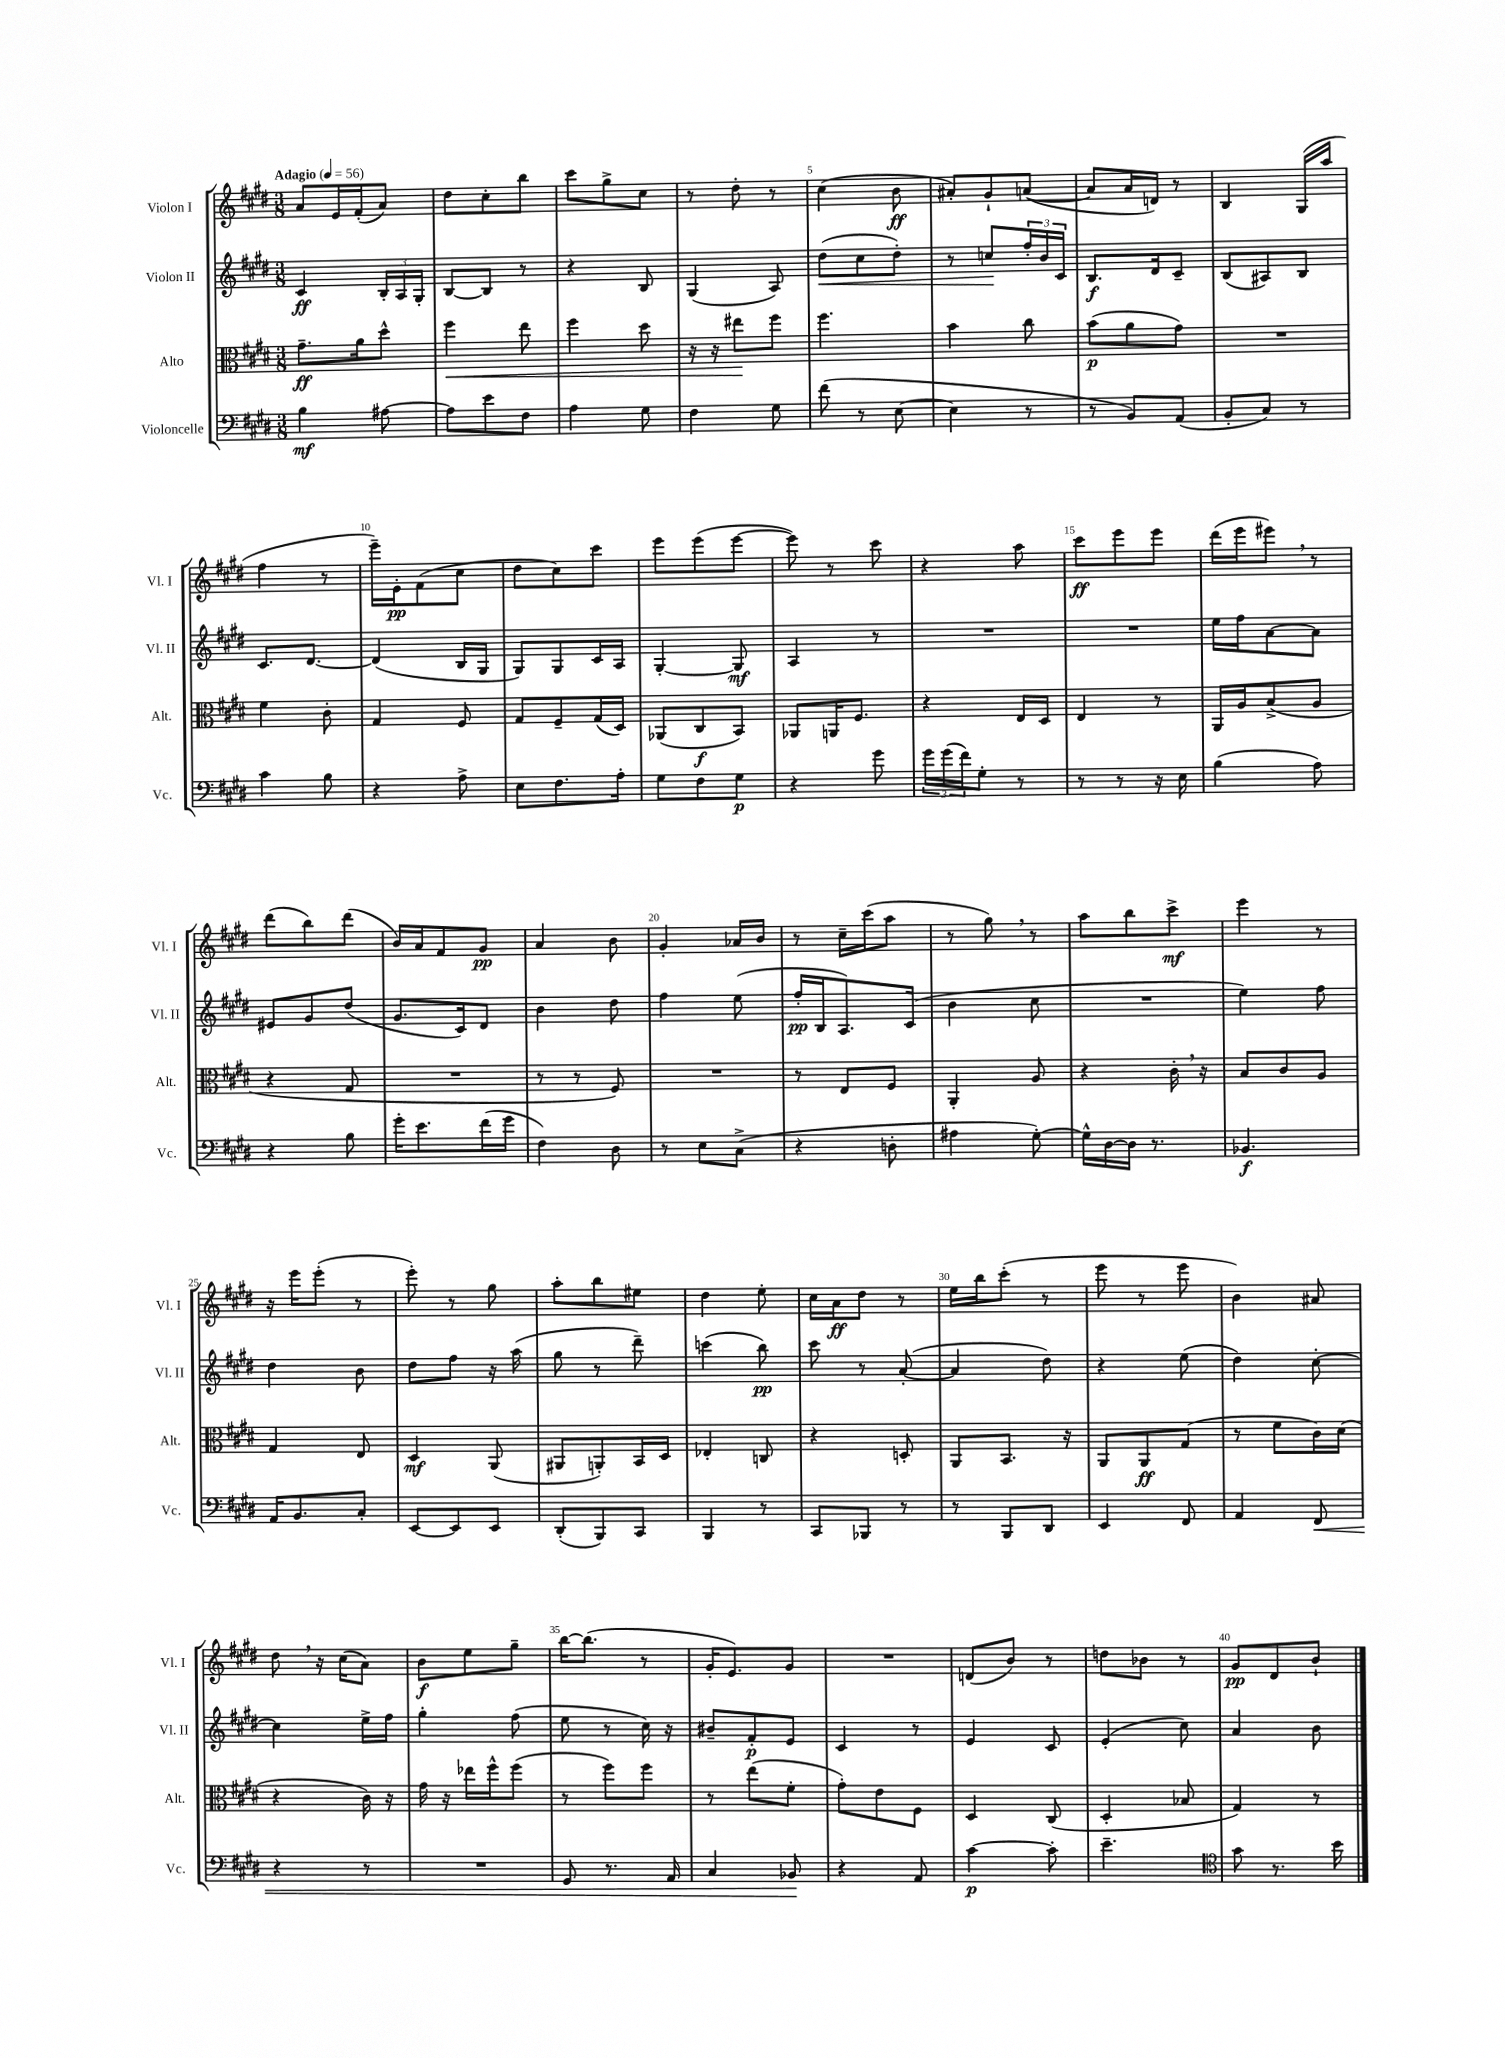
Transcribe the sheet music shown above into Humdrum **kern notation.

**kern	**dynam	**kern	**dynam	**kern	**dynam	**kern	**dynam
*part4	*part4	*part3	*part3	*part2	*part2	*part1	*part1
*staff4	*staff4	*staff3	*staff3	*staff2	*staff2	*staff1	*staff1
*I"Violoncelle	*	*I"Alto	*	*I"Violon II	*	*I"Violon I	*
*I'Vc.	*	*I'Alt.	*	*I'Vl. II	*	*I'Vl. I	*
*clefF4	*	*clefC3	*	*clefG2	*	*clefG2	*
*k[f#c#g#d#]	*	*k[f#c#g#d#]	*	*k[f#c#g#d#]	*	*k[f#c#g#d#]	*
*M3/8	*	*M3/8	*	*M3/8	*	*M3/8	*
*MM56	*	*MM56	*	*MM56	*	*MM56	*
=1	=1	=1	=1	=1	=1	=1	=1
!	!	!	!	!	!	!LO:TX:a:B:t=Adagio	!
4B\	mf	8.g#~\L	ff	4c#/	ff	8a/L	.
.	.	.	.	.	.	16e/L	.
.	.	16a\k	.	.	.	(16f#'/J	.
[8A#X\	.	8dd#^^\J	.	24B'/LL	.	8a/J)	.
.	.	.	.	24A/	.	.	.
.	.	.	.	24G#'/JJ	.	.	.
=2	=2	=2	=2	=2	=2	=2	=2
!	!	!	!LO:HP:b	!	!	!	!
8A#\L]	.	4ff#\	<	[8B/L	.	8dd#\L	.
8e\	.	.	.	8B/J]	.	8cc#'\	.
8F#\J	.	8ee\	.	8r	.	8bb\J	.
=3	=3	=3	=3	=3	=3	=3	=3
4A\	.	4ff#\	.	4r	.	8ccc#\L	.
.	.	.	.	.	.	8gg#^\	.
8G#\	.	8dd#\	.	8B/	.	8cc#\J	.
=4	=4	=4	=4	=4	=4	=4	=4
4F#\	.	16r	.	(4G#/	.	8r	.
.	.	16r	.	.	.	.	.
.	.	8ee#X\L	.	.	.	8dd#'\	.
8G#\	.	8ff#\J	[	8A/)	.	8r	.
=5	=5	=5	=5	=5	=5	=5	=5
!	!	!	!	!	!LO:HP:b	!	!
(8f#\	.	4.ff#\	.	(8dd#\L	<	(4cc#\	.
8r	.	.	.	8cc#\	.	.	.
[8E\	.	.	.	8dd#'\J)	.	8b\	ff
=6	=6	=6	=6	=6	=6	=6	=6
4E\]	.	4b\	.	8r	.	8a#X'/L)	.
.	.	.	.	8ccn/L	.	8g#`/	.
8r	.	8cc#\	.	24ff#'/L	[	([8an/J	.
.	.	.	.	24b/	.	.	.
.	.	.	.	24c#/JJ	.	.	.
=7	=7	=7	=7	=7	=7	=7	=7
8r	.	(8b\L	p	8.B/L	f	8a/L]	.
8BB/L)	.	8a\	.	.	.	16a/L	.
.	.	.	.	16d#/k	.	16dn/JJ)	.
(8AA/J	.	8g#\J)	.	8c#~/J	.	8r	.
=8	=8	=8	=8	=8	=8	=8	=8
8BB'/L	.	4.r	.	(8B/L	.	4B/	.
8C#/J)	.	.	.	8A#X/)	.	.	.
8r	.	.	.	8B/J	.	(16G#/LL	.
.	.	.	.	.	.	16aa/JJ	.
!!LO:LB:g=z
=9	=9	=9	=9	=9	=9	=9	=9
4c#\	.	4f#\	.	8.c#/L	.	4ff#\	.
.	.	.	.	[8.d#/J	.	.	.
8B\	.	8c#'\	.	.	.	8r	.
=10	=10	=10	=10	=10	=10	=10	=10
4r	.	4G#/	.	(4d#/]	.	16eee~\LL)	.
.	.	.	.	.	.	16e'\J	pp
.	.	.	.	.	.	(8f#\	.
8A^\	.	8F#/	.	16B/LL	.	8cc#\J	.
.	.	.	.	16G#/JJ	.	.	.
=11	=11	=11	=11	=11	=11	=11	=11
8E\L	.	8G#/L	.	8G#/L)	.	8dd#\L	.
8.F#\	.	8F#~/	.	8G#/	.	8cc#\)	.
.	.	(16G#/L	.	16c#/L	.	8ccc#\J	.
16A'\Jk	.	16D#/JJ)	.	16A/JJ	.	.	.
=12	=12	=12	=12	=12	=12	=12	=12
8G#\L	.	(8AA-X/L	.	[4G#'/	.	8eee\L	.
8F#\	.	8C#/	f	.	.	(8eee\	.
8G#\J	p	8BB/J)	.	8G#/]	mf	[8eee\J	.
=13	=13	=13	=13	=13	=13	=13	=13
4r	.	8AA-X/L	.	4A/	.	8eee\])	.
.	.	16AAn/K	.	.	.	8r	.
.	.	8.F#/J	.	.	.	.	.
8g#\	.	.	.	8r	.	8ccc#\	.
=14	=14	=14	=14	=14	=14	=14	=14
24g#\LL	.	4r	.	4.r	.	4r	.
(24g#\	.	.	.	.	.	.	.
24f#\J)	.	.	.	.	.	.	.
8G#'\J	.	.	.	.	.	.	.
8r	.	16E/LL	.	.	.	8aa\	.
.	.	16D#/JJ	.	.	.	.	.
=15	=15	=15	=15	=15	=15	=15	=15
8r	.	4E/	.	4.r	.	8ccc#\L	ff
8r	.	.	.	.	.	8eee\	.
16r	.	8r	.	.	.	8eee\J	.
16E\	.	.	.	.	.	.	.
=16	=16	=16	=16	=16	=16	=16	=16
(4B\	.	16AA/LL	.	16ee\LL	.	(16ddd#\LL	.
.	.	16A/J	.	16ff#\J	.	16eee\J	.
.	.	(8B^/	.	[8a\	.	8eee#X,\J)	.
8A\)	.	8A/J	.	8a\J]	.	8r	.
!!LO:LB:g=z
=17	=17	=17	=17	=17	=17	=17	=17
4r	.	4r	.	8e#X/L	.	(8ddd#\L	.
.	.	.	.	8g#/	.	8bb\)	.
8B\	.	8G#/	.	(8dd#/J	.	(8ddd#\J	.
=18	=18	=18	=18	=18	=18	=18	=18
16g#'\KL	.	4.r	.	8.g#/L	.	16b/LL)	.
8.e\	.	.	.	.	.	16a/J	.
.	.	.	.	.	.	8f#/	.
.	.	.	.	16c#/k)	.	.	.
(16f#\L	.	.	.	8d#/J	.	8g#/J	pp
16g#\JJ	.	.	.	.	.	.	.
=19	=19	=19	=19	=19	=19	=19	=19
4F#\)	.	8r	.	4b\	.	4a/	.
.	.	8r	.	.	.	.	.
8D#\	.	8F#/)	.	8dd#\	.	8b\	.
=20	=20	=20	=20	=20	=20	=20	=20
8r	.	4.r	.	4ff#\	.	4g#'/	.
8E\L	.	.	.	.	.	.	.
(8C#^\J	.	.	.	(8ee\	.	16a-X/LL	.
.	.	.	.	.	.	16b/JJ	.
=21	=21	=21	=21	=21	=21	=21	=21
4r	.	8r	.	16ff#'/LL	pp	8r	.
.	.	.	.	16B/J	.	.	.
.	.	8E/L	.	8.A/)	.	16cc#~\LL	.
.	.	.	.	.	.	(16ccc#\J	.
8Dn'\	.	8F#/J	.	.	.	8aa\J	.
.	.	.	.	(16c#/Jk	.	.	.
=22	=22	=22	=22	=22	=22	=22	=22
4A#X\	.	4AA'/	.	4b\	.	8r	.
.	.	.	.	.	.	8gg#,\)	.
[8G#'\)	.	8A/	.	8cc#\	.	8r	.
=23	=23	=23	=23	=23	=23	=23	=23
16G#^^\LL]	.	4r	.	4.r	.	8aa\L	.
[16D#\	.	.	.	.	.	.	.
16D#\JJ]	.	.	.	.	.	8bb\	.
8.r	.	.	.	.	.	.	.
.	.	16c#',\	.	.	.	8ccc#^\J	mf
.	.	16r	.	.	.	.	.
=24	=24	=24	=24	=24	=24	=24	=24
4.BB-X/	f	8B/L	.	4ee\)	.	4eee\	.
.	.	8c#/	.	.	.	.	.
.	.	8A/J	.	8ff#\	.	8r	.
!!LO:LB:g=z
=25	=25	=25	=25	=25	=25	=25	=25
16AA/KL	.	4G#/	.	4dd#\	.	16r	.
8.BB/	.	.	.	.	.	16eee\KL	.
.	.	.	.	.	.	(8eee'\J	.
8C#'/J	.	8E/	.	8b\	.	8r	.
=26	=26	=26	=26	=26	=26	=26	=26
[8EE/L	.	4D#/	mf	8dd#\L	.	8eee'\)	.
8EE/]	.	.	.	8ff#\J	.	8r	.
8EE/J	.	(8AA/	.	16r	.	8gg#\	.
.	.	.	.	(16aa\	.	.	.
=27	=27	=27	=27	=27	=27	=27	=27
(8DD#'/L	.	8AA#X/L	.	8gg#\	.	8aa'\L	.
8BBB/)	.	8AAn'/)	.	8r	.	8bb\	.
8CC#/J	.	16BB/L	.	8ddd#~\)	.	8ee#X\J	.
.	.	16D#/JJ	.	.	.	.	.
=28	=28	=28	=28	=28	=28	=28	=28
4BBB/	.	4E-X'/	.	(4cccn\	.	4dd#\	.
8r	.	8Cn/	.	8bb\)	pp	8ee'\	.
=29	=29	=29	=29	=29	=29	=29	=29
8CC#/L	.	4r	.	8ccc#\	.	16cc#\LL	.
.	.	.	.	.	.	16a\J	ff
8BBB-X/J	.	.	.	8r	.	8dd#\J	.
8r	.	8Dn'/	.	([8a'/	.	8r	.
=30	=30	=30	=30	=30	=30	=30	=30
8r	.	8AA/L	.	4a/]	.	16ee\LL	.
.	.	.	.	.	.	16bb\J	.
8BBB/L	.	8.BB/J	.	.	.	(8ccc#'\J	.
8DD#/J	.	.	.	8dd#\)	.	8r	.
.	.	16r	.	.	.	.	.
=31	=31	=31	=31	=31	=31	=31	=31
4EE/	.	8AA/L	.	4r	.	8eee\	.
.	.	8AA/	ff	.	.	8r	.
8FF#/	.	(8G#/J	.	(8ee\	.	8eee\	.
=32	=32	=32	=32	=32	=32	=32	=32
4AA/	.	8r	.	4dd#\)	.	4b\)	.
.	.	8f#\L	.	.	.	.	.
!	!LO:HP:b	!	!	!	!	!	!
8FF#/	<	16c#\L)	.	[8cc#'\	.	8a#X/	.
.	.	(16d#\JJ	.	.	.	.	.
!!LO:LB:g=z
=33	=33	=33	=33	=33	=33	=33	=33
4r	.	4r	.	4cc#\]	.	8dd#,\	.
.	.	.	.	.	.	16r	.
.	.	.	.	.	.	(16cc#\KL	.
8r	.	16c#\)	.	16ee^\LL	.	8a\J)	.
.	.	16r	.	16ff#\JJ	.	.	.
=34	=34	=34	=34	=34	=34	=34	=34
4.r	.	16g#\	.	4gg#'\	.	8b\L	f
.	.	16r	.	.	.	.	.
.	.	16ee-X\LL	.	.	.	8ee\	.
.	.	16ff#^^\J	.	.	.	.	.
.	.	(8ff#\J	.	(8ff#\	.	8gg#~\J	.
=35	=35	=35	=35	=35	=35	=35	=35
8GG#/	.	8r	.	8ee\	.	[16bb\KL	.
.	.	.	.	.	.	(8.bb\J]	.
8.r	.	8ff#\L)	.	8r	.	.	.
.	.	8ff#\J	.	16cc#\)	.	8r	.
16AA/	.	.	.	16r	.	.	.
=36	=36	=36	=36	=36	=36	=36	=36
4C#/	.	8r	.	8b#X~/L	.	16g#'/KL	.
.	.	.	.	.	.	8.e/)	.
.	.	(8ee\L	.	8f#'/	p	.	.
8BB-X/	.	8f#'\J	.	8e/J	.	8g#/J	.
.	[	.	.	.	.	.	.
=37	=37	=37	=37	=37	=37	=37	=37
4r	.	8g#'\L)	.	4c#/	.	4.r	.
.	.	8e\	.	.	.	.	.
8AA/	.	8F#\J	.	8r	.	.	.
=38	=38	=38	=38	=38	=38	=38	=38
[4c#\	p	4D#/	.	4e/	.	(8dn/L	.
.	.	.	.	.	.	8b/J)	.
8c#'\]	.	(8C#/	.	8c#/	.	8r	.
=39	=39	=39	=39	=39	=39	=39	=39
4.e~\	.	4D#'/	.	(4e'/	.	8ddn\L	.
.	.	.	.	.	.	8b-X\J	.
.	.	8B-X/	.	8cc#\)	.	8r	.
=40	=40	=40	=40	=40	=40	=40	=40
*clefC4	*	*	*	*	*	*	*
8g#\	.	4G#/)	.	4a/	.	8g#/L	pp
8.r	.	.	.	.	.	8d#/	.
.	.	8r	.	8b\	.	8b`/J	.
16b\	.	.	.	.	.	.	.
==	==	==	==	==	==	==	==
*-	*-	*-	*-	*-	*-	*-	*-
